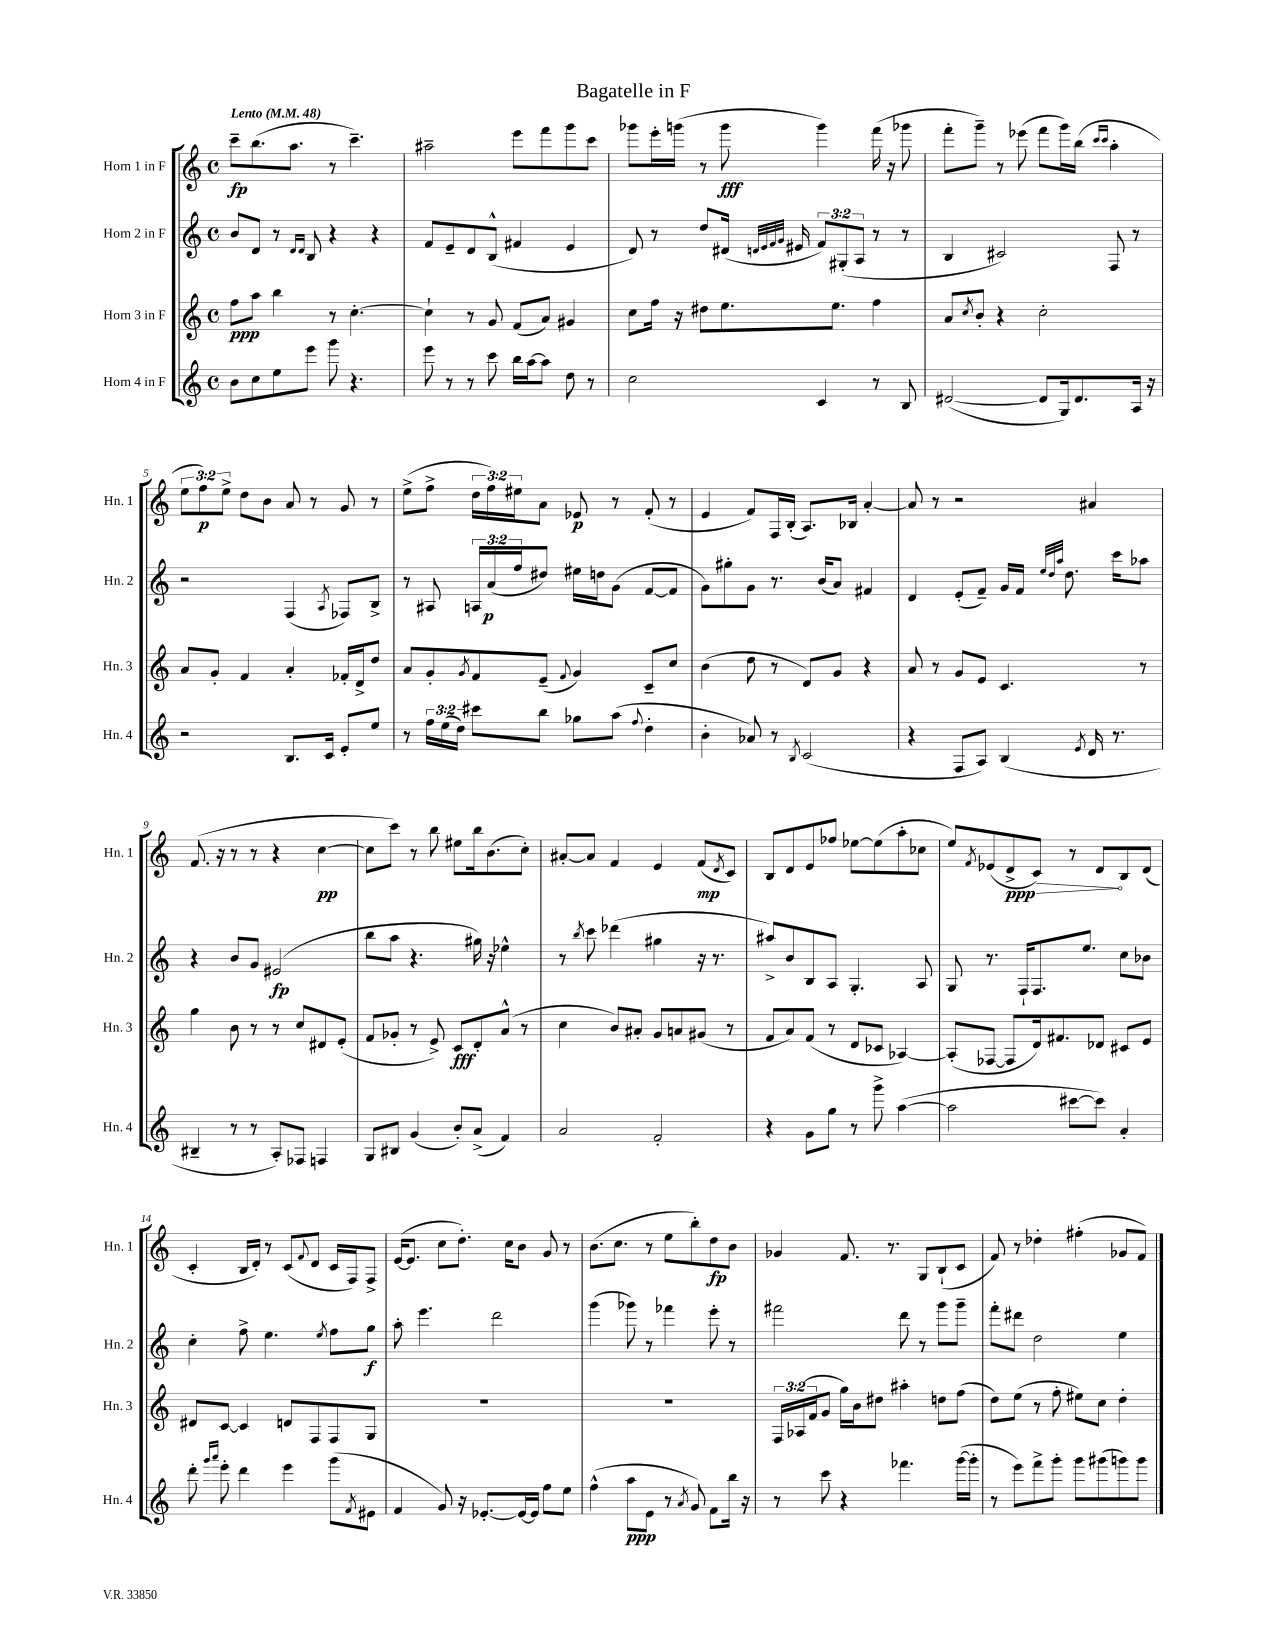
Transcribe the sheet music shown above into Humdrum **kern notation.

**kern	**kern	**kern	**kern
*staff4	*staff3	*staff2	*staff1
*clefG2	*clefG2	*clefG2	*clefG2
*k[]	*k[]	*k[]	*k[]
*M4/4	*M4/4	*M4/4	*M4/4
*met(c)	*met(c)	*met(c)	*met(c)
*MM48	*MM48	*MM48	*MM48
8b\L	8ff\L	8b/L	8ccc~\L
8cc\	8aa\J	8d/J	(8.bb\
8ee\	4bb\	8r	.
.	.	.	8.aa\J
.	.	16qqd/LL	.
.	.	16qqd/JJ	.
8eee\J	.	8B/	.
8ggg\	8r	4r	8r
4.r	[4.cc'\	.	4.ccc~\)
.	.	4r	.
=	=	=	=
8eee\	4cc`\]	8f/L	2aa#~\
8r	.	8e~/	.
8r	8r	8d/	.
8ccc\	8g/	(8B^^/J	.
16bb\LL	(8f/L	4f#/	8eee\L
[16aa\J	.	.	.
8aa\]J	8a/J)	.	8fff\
8dd\	4g#/	4e/	8ggg\
8r	.	.	8ccc\J
=	=	=	=
2cc\	8cc\L	8d/)	8ggg-\L
.	16ff\Jk	8r	16eee'\L
.	16r	.	(16ggg\JJ
.	8dd#\L	8dd/L	8r
.	8.ee\	(16d#/Jk	8ggg\
.	.	32qqd/LLL	.
.	.	32qqe/	.
.	.	32qqf/	.
.	.	32qqg/JJJ	.
.	.	16e#/	.
4c/	.	12f/L)	4ggg\)
.	8.ee\J	.	.
.	.	(12G#'/	.
.	.	12A/J	.
8r	4ff\	8r	(16fff\
.	.	.	16r
8B/	.	8r	8ggg-\
=	=	=	=
([2d#/	8a/L	4B/	8fff'\L
.	8qcc/	.	.
.	8b'/J	.	8ggg~\J)
.	4r	2c#/)	8r
.	.	.	(8eee-\
8d#/]L	2cc'\	.	8fff\L
16G/k)	.	.	16ggg\L)
8.d#/	.	.	(16bb\JJ
.	.	.	16qqccc/LL
.	.	.	16qqccc/JJ
.	.	8F/	4aa'\
16A/Jk	.	8r	.
16r	.	.	.
=	=	=	=
2r	8a/L	2r	12ee\L
.	.	.	12ff\)
.	8g'/J	.	.
.	.	.	12ee^\J
.	4f/	.	8dd\L
.	.	.	8b\J
8.B/L	4a'/	(4F/	8a/
.	.	.	8r
16c/Jk	.	.	.
.	.	8qA/	.
8e'/L	16f-'/LL	8F-/L)	8g/
.	16d^/J	.	.
8ee/J	8dd/J	8B^/J	8r
=	=	=	=
8r	8a/L	8r	(8ee^\L
24ff\LL	8g'/	8A#/	8ff^\J
(24ee\	.	.	.
24dd\JJ)	.	.	.
.	8qg/	.	.
8ccc#\L	8f/	24A/LL	24dd\LL
.	.	(24a/	24ff\)
.	.	24ff/J	24ee#\J
8bb\J	(8e~/J	8dd#/J)	8a\J
.	8qqf/	.	.
8gg-\L	4g/)	16ee#\LL	8e-/
.	.	16dd\J	.
(8aa\J	.	(8g\J	8r
8qqff/	.	.	.
4dd'\	8c~/L	[8f/L	(8f'/
.	8cc/J	8f/]J	8r
=	=	=	=
4b'\	(4b\	8g\L)	4e/
.	.	8gg#'\	.
8a-/)	8dd\	8g\J	8f/L)
8r	8r	8.r	16F/L
.	.	.	(16B'/JJ
8qB/	.	.	.
(2c/	8d/L)	.	8.A/L)
.	.	(16b/LK	.
.	8g/J	8a/J)	.
.	.	.	16B-/Jk
.	4r	4f#/	[4a'/
=	=	=	=
4r	8a/	4d/	8a/]
.	8r	.	8r
8F/L	8g/L	(8e'/L	2r
8A/J)	8e/J	8f~/J)	.
(4B/	4.c/	16g/LL	.
.	.	16f/JJ	.
.	.	32qqee/LLL	.
.	.	32qqdd/	.
.	.	32qqaa/JJJ	.
.	.	8.dd\	.
8qe/	.	.	.
16d/	.	.	4a#/
8.r	.	16ccc\LK	.
.	8r	8aa-\J	.
=	=	=	=
4B#~/	4gg\	4r	(8.f/
.	.	.	16r
8r	8b\	8b/L	8r
8r	8r	8g/J	8r
8A'/L)	8r	(2e#/	4r
8F-/J	8cc/L	.	.
4F/	8d#/	.	[4cc\
.	(8e'/J	.	.
=	=	=	=
8G/L	8f/L	8bb\L	8cc\]L
8B#/J	8g-'/J	8aa\J	8ccc\J)
(4g/	8r	4.r	8r
.	8e^/)	.	8bb\
8b'/L)	8c/L	.	8ee#\L
(8a^/J	8d'/	16gg#\)	16bb\k
.	.	16r	(8.b\
4f/)	(8a^^/J	4ee-^^\	.
.	8r	.	8cc'\J)
=	=	=	=
2a/	4cc\	8r	[8a#'/L
.	.	8qbb/	.
.	.	8ccc\	8a#/]J
.	8b/L)	(4ddd-\	4f/
.	8a#'/J	.	.
2f'/	8g/L	4gg#\	4e/
.	8a/	.	.
.	(8g#/J	16r	(8f/L
.	.	8.r	.
.	.	.	8qd/
.	8r	.	8c/J)
=	=	=	=
4r	8f/L	8aa#^/L)	8B/L
.	8a/)	8b/	8d/
8g\L	(8f/J	8B/	8e/
8gg\J	8r	8A/J	8ff-/J
8r	8d/L	4.G'/	[8ee-\L
8ggg^\	8c-/J	.	(8ee-\]
([4aa\	[4A-/)	.	8aa'\
.	.	8A/	8cc-\J
=	=	=	=
2aa\]	(8A-'/]L	8G/	8ee/L)
.	.	.	8qf/
.	[8F-/J	8.r	(8e-/
.	8F-/]L	.	8d^/
.	.	16F`/LK	.
.	16d/k)	8.F/	8c/J)
.	8.f#/	.	.
[8ccc#\L	.	.	8r
.	.	8.ee/J	.
8ccc#\]J)	8d-/J	.	8d/L
4a'/	8c#/L	8cc\L	8B/
.	8e/J	8b-\J	(8d/J
=	=	=	=
8ddd'\	8d#/L	4cc'\	4c'/
16qqggg/LL	.	.	.
16qqaaa/JJ	.	.	.
8eee'\	[8c/J	.	.
4ddd\	4c/]	8ff^\	16B/LL
.	.	.	16d'/JJ)
.	.	4.ee\	8r
4eee\	8d/L	.	(8c/L
.	.	.	8qqf/
.	8F/	.	8d/J
.	.	8qee/	.
(8ggg\L	8F/	8ff\L	16c/LL
.	.	.	16F/J)
8qf/	.	.	.
8e#\J	8G/J	8gg\J	8F^/J
=	=	=	=
4f/	1r	8aa'\	([16e/LK
.	.	.	8.e/]J
.	.	4.eee\	.
8g/)	.	.	8cc\L
16r	.	.	8.dd'\J)
[8.e-'/L	.	.	.
.	.	2ddd\	.
.	.	.	16cc\LK
16e-/_L	.	.	8b\J
16e-/]JJ	.	.	.
8ff\L	.	.	8g/
8ee\J	.	.	8r
=	=	=	=
(4ff^^\	1r	(4ggg\	(8.b\L
.	.	.	8.cc\J
8aa\L	.	8ggg-\)	.
8e\J	.	8r	8r
8r	.	4fff-\	8ee\L
8qa/	.	.	.
8g/)	.	.	8bb'\)
8f\L	.	8eee'\	8dd\
16bb\Jk	.	8r	8b\J
16r	.	.	.
=	=	=	=
8r	24F/LL	2fff#\	4g-/
.	(24A-/	.	.
.	24f/J	.	.
8ccc\	8g/J	.	.
4r	16gg\LL)	.	8.f/
.	16b\J	.	.
.	8dd#\J	.	.
.	.	.	8.r
4.fff-\	4aa#'\	8ddd\	.
.	.	8r	8G/L
.	8dd\L	8ggg\L	(8B`/
([16ggg\LL	(8ff\J	8ggg~\J	8c/J
16ggg'\]JJ	.	.	.
=	=	=	=
8r	8dd\L)	8fff'\L	8f/)
8eee\L)	(8ee\J	8ddd#\J	8r
8fff^\	8r	2dd\	4dd-'\
8ggg'\J	8ff'\	.	.
8ggg\L	8ee#\L)	.	(4ff#'\
(8ggg#\	8cc\J	.	.
8ggg\)	4dd'\	4ee\	8g-/L
8ggg\J	.	.	8f/J)
==	==	==	==
*-	*-	*-	*-
